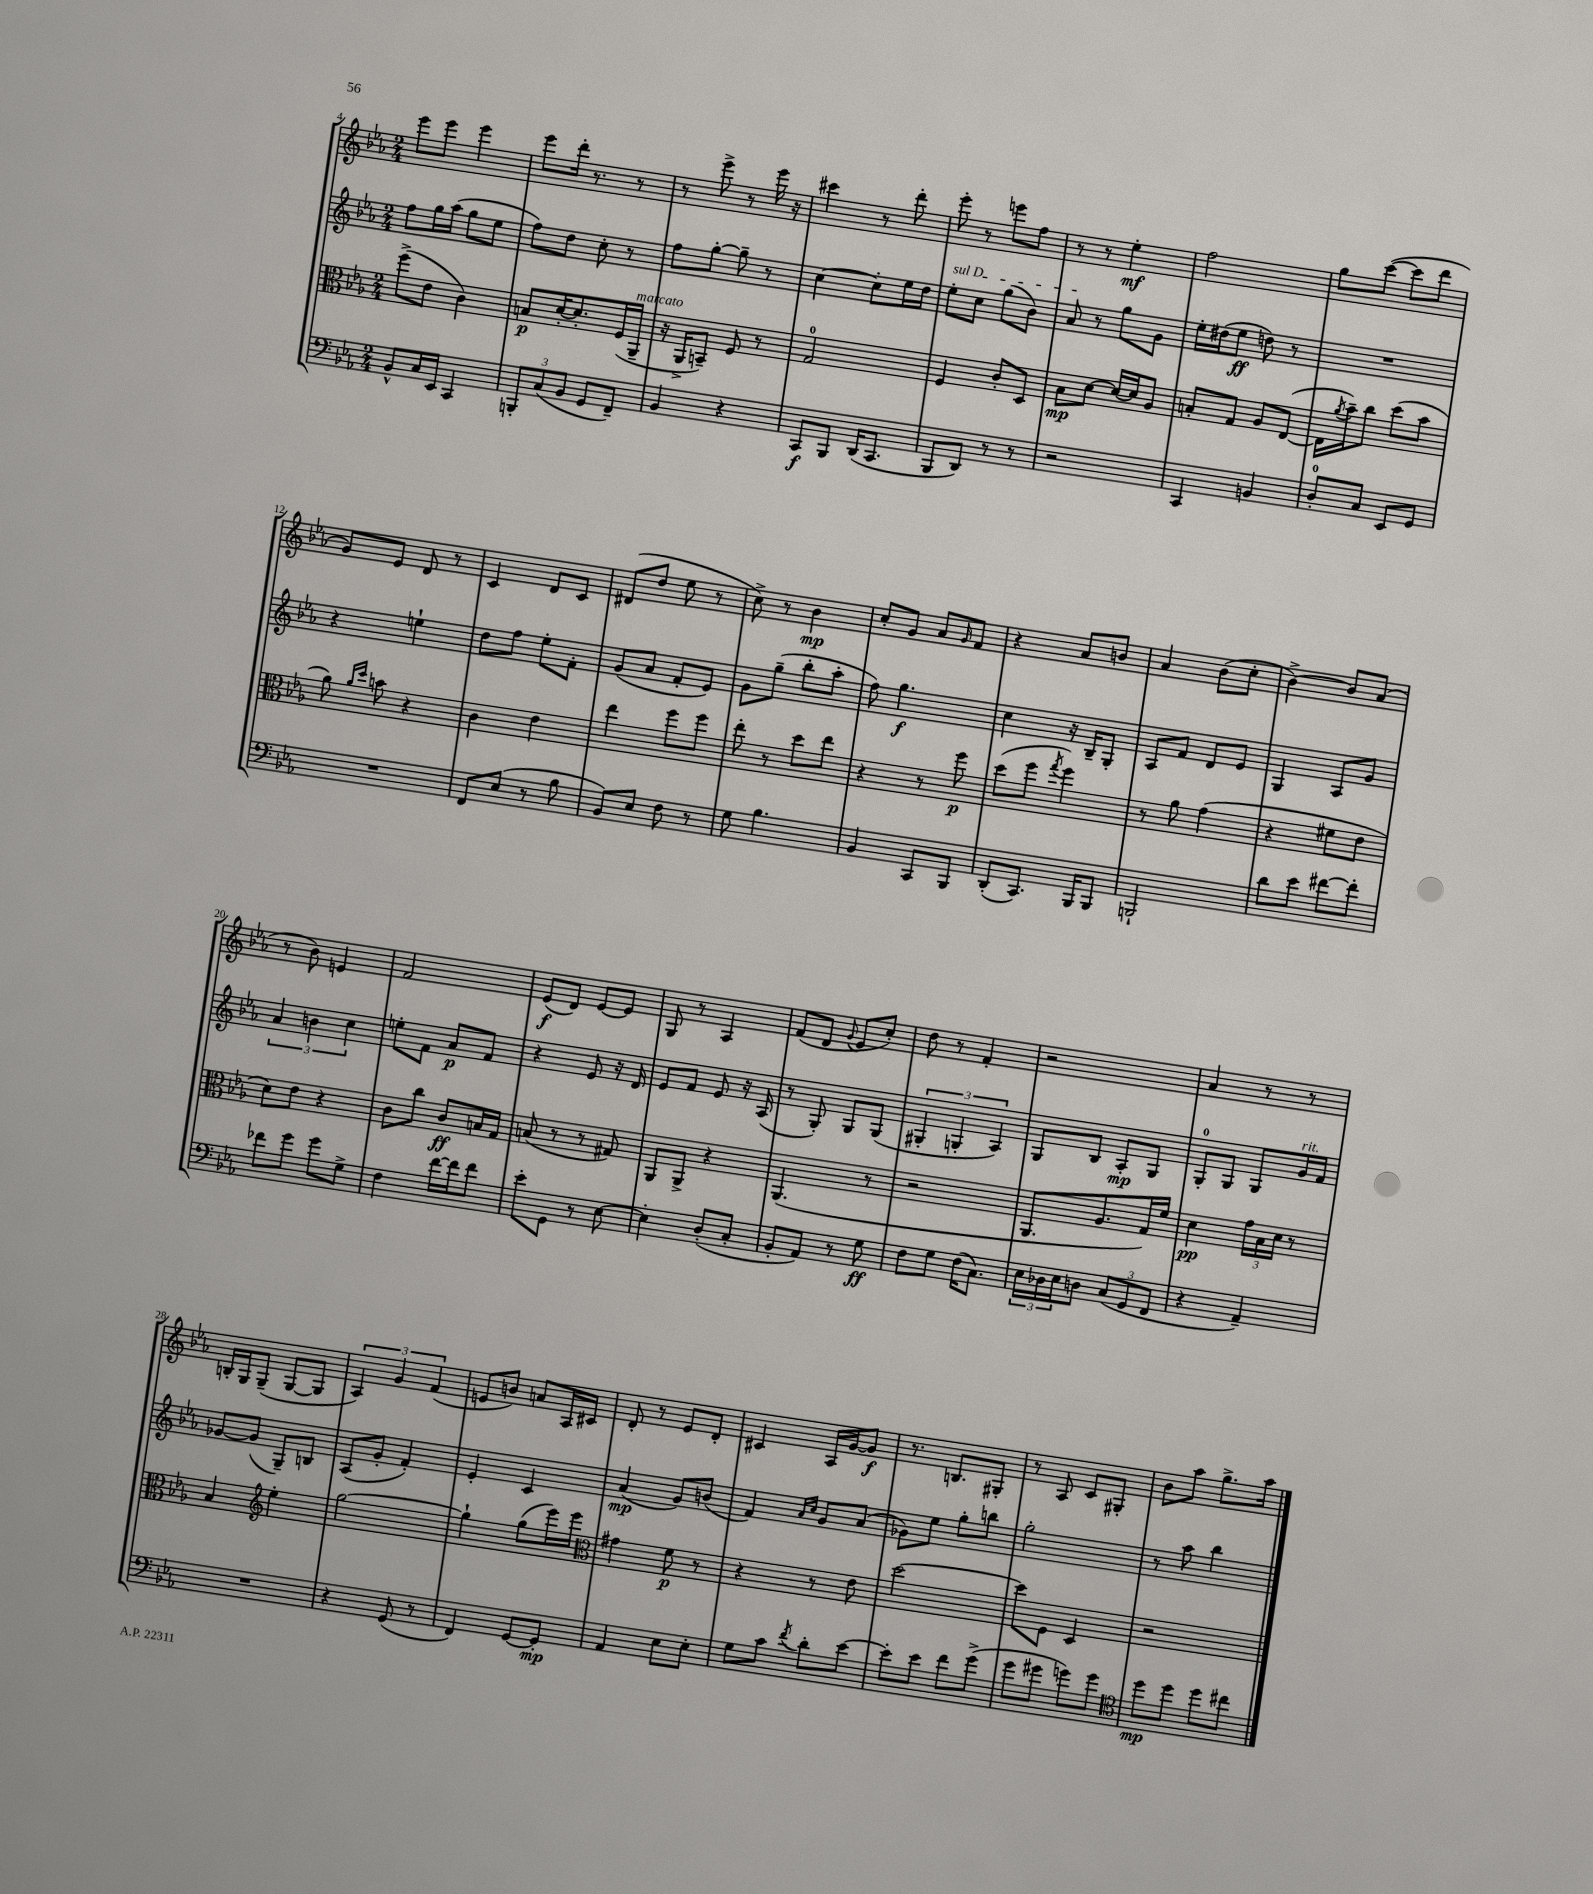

**kern	**kern	**kern	**kern
*staff4	*staff3	*staff2	*staff1
*clefF4	*clefC3	*clefG2	*clefG2
*k[b-e-a-]	*k[b-e-a-]	*k[b-e-a-]	*k[b-e-a-]
*M2/4	*M2/4	*M2/4	*M2/4
8BB-^^	(8ff^	8ff	8eee-
16C	8e-	16gg	8eee-
16EE-	.	(16aa-	.
4CC	4c)	8gg	4eee-
.	.	8ee-	.
=	=	=	=
12BBB'	8B	8ff)	8eee-
(12C	.	.	.
.	[16d'	8dd	16ddd'
12BB-	.	.	.
.	8.d']	.	8.r
8GG	.	8cc'	.
8FF~)	(16F	8r	8r
.	16AA-~	.	.
=	=	=	=
4BB-	16r	8ff	8r
.	16AA-^	.	.
.	8BB~)	[8gg'	8eee-^
4r	8F	8gg~]	8r
.	8r	8r	16eee-
.	.	.	16r
=	=	=	=
8CC	2G	[4cc	4ccc#
8BBB-	.	.	.
(16DD	.	8cc']	8r
8.CC	.	.	.
.	.	16ee-	8ddd'
.	.	16dd	.
=	=	=	=
8BBB-	4F	8ee-'	8eee-'
8DD)	.	8cc	8r
8r	8c'	(8gg	8eee
8r	8D	8b-)	8ff
=	=	=	=
2r	8B-	8a-	8r
.	[8d	8r	8r
.	16d_	8gg	4ee-'
.	16d]	.	.
.	8A-	8g	.
=	=	=	=
4CC	8B'	16ee-'	2ff
.	.	(16dd#	.
.	8G	8ee-	.
4BB	8A-	8dd)	.
.	([8E-	8r	.
=	=	=	=
8D'	16E-]	2r	8gg
.	8qa-	.	.
.	16b-~)	.	.
8C	8cc	.	([8ccc
8EE-	(8dd	.	8ccc]
8GG	8b-	.	8ddd
=	=	=	=
2r	8a-)	4r	8g)
.	16qqa-	.	.
.	16qqdd	.	.
.	8b	.	8e-
.	4r	4ee`	8d
.	.	.	8r
=	=	=	=
8FF	4c	8dd	4c
(8E-	.	8ff	.
8r	4e-	8ee-'	8d
8B-	.	8f'	8c
=	=	=	=
8BB-)	4ee-	(8g	(8d#
8E-	.	8a-	8dd
8F	8ff	8f'	8ee-
8r	8ff	8e-)	8r
=	=	=	=
8G	8ee-'	8g	8cc^)
4.B-	8r	(8gg~	8r
.	8dd	8bb-'	4b-
.	8ee-	8aa-'	.
=	=	=	=
4BB-	4r	8ff)	8cc'
.	.	4.gg	8g
8CC	8r	.	8a-
.	.	.	16qqg
8BBB-	8ff	.	8f
=	=	=	=
(8DD'	(8dd	4cc	4r
8.CC)	8ff	.	.
.	8qgg	.	.
.	4ff)	16r	8a-
16BBB-	.	16B-~	.
8BBB-	.	8G'	8b
=	=	=	=
2BBB`	8r	8A-	4a-
.	8a-	8f	.
.	(4g	8d	(8b-
.	.	8e-	8cc'
=	=	=	=
8d	4r	4G	[4b-^)
8e-	.	.	.
[8f#	8f#	8A-	8b-]
8f#']	8e-	8g	(8a-
=	=	=	=
8f-	8d)	6a-	8r
8g	8e-	.	8b-)
.	.	6b	.
8g	4r	.	4e
.	.	6cc	.
8G^	.	.	.
=	=	=	=
4F	8c	8ee'	2f
.	8cc	8f	.
[16f	8c	8a-	.
16f]	.	.	.
8f	16B	8f	.
.	16G	.	.
=	=	=	=
8e-'	(8B	4r	(8e-
8GG	8r	.	8d)
8r	8r	8e-	[8e-
[8E-	8G#)	16r	8e-]
.	.	16d	.
=	=	=	=
4E-']	8AA-	8e-	8G
.	8AA-^	8f	8r
(8D'	4r	8e-	4A-
8C'	.	16r	.
.	.	(16A-	.
=	=	=	=
8BB-'	(4.AA-	8r	(8f
8AA-)	.	8G')	8d
.	.	.	8qqg
8r	.	8G	8e-
8G	8r	(8G	8cc')
=	=	=	=
8F	2r	6G#'	8dd
8G	.	.	8r
.	.	6G'	.
(16F	.	.	4f'
8.C)	.	.	.
.	.	6A-)	.
=	=	=	=
24E-	8.AA-	8G	2r
24D-	.	.	.
24E-	.	.	.
8D	.	8B-	.
.	8.A-	.	.
(12C	.	8A-'	.
12GG	.	.	.
.	16G)	8G	.
12FF	.	.	.
.	16f	.	.
=	=	=	=
4r	4d	8G'	4a-
.	.	8G	.
4AA-~)	24g	8G	8r
.	24B-	.	.
.	24d	.	.
.	8r	16g	8r
.	.	16f	.
=	=	=	=
2r	4B-	[8g-	16B'
.	.	.	16G
.	.	(8g-]	(8G~
*	*clefG2	*	*
.	4ee-'	8G~)	[8G
.	.	8B	8G]
=	=	=	=
4r	[2gg	(8A-	6A-)
.	.	8g'	.
.	.	.	6g
(8GG	.	4f')	.
.	.	.	(6f
8r	.	.	.
=	=	=	=
4FF)	4gg`]	4e-'	8e
.	.	.	8b)
[8GG	(8gg	4c	8a
8GG']	16eee-)	.	16A-
.	16eee-	.	16c#
=	=	=	=
*	*clefC3	*	*
4AA-	4g#	(4a-	8d'
.	.	.	8r
8E-	8f	8g)	8e-
8E-'	8r	(8b	8d'
=	=	=	=
8G	4r	4f)	4c#
8c	.	.	.
.	.	16qqa-	.
8qf	.	16qqcc	.
8d'	8r	8g	16A-
.	.	.	[16g
[8e-	8e-	(8a-	8g]
=	=	=	=
8e-']	[2dd	8g-)	8.r
8e-	.	8ee-	.
.	.	.	8.B
8f	.	8gg'	.
(8g^	.	8bb	8G#'
=	=	=	=
8g	8dd]	2gg'	8r
8g#	8F	.	8A-
8g)	4D	.	8c
8g	.	.	8G#'
=	=	=	=
*clefC4	*	*	*
8dd	2r	8r	8b-
8dd	.	8aa-	8aa-
8dd	.	4bb-	8.gg^
8cc#	.	.	.
.	.	.	16aa-
==	==	==	==
*-	*-	*-	*-
